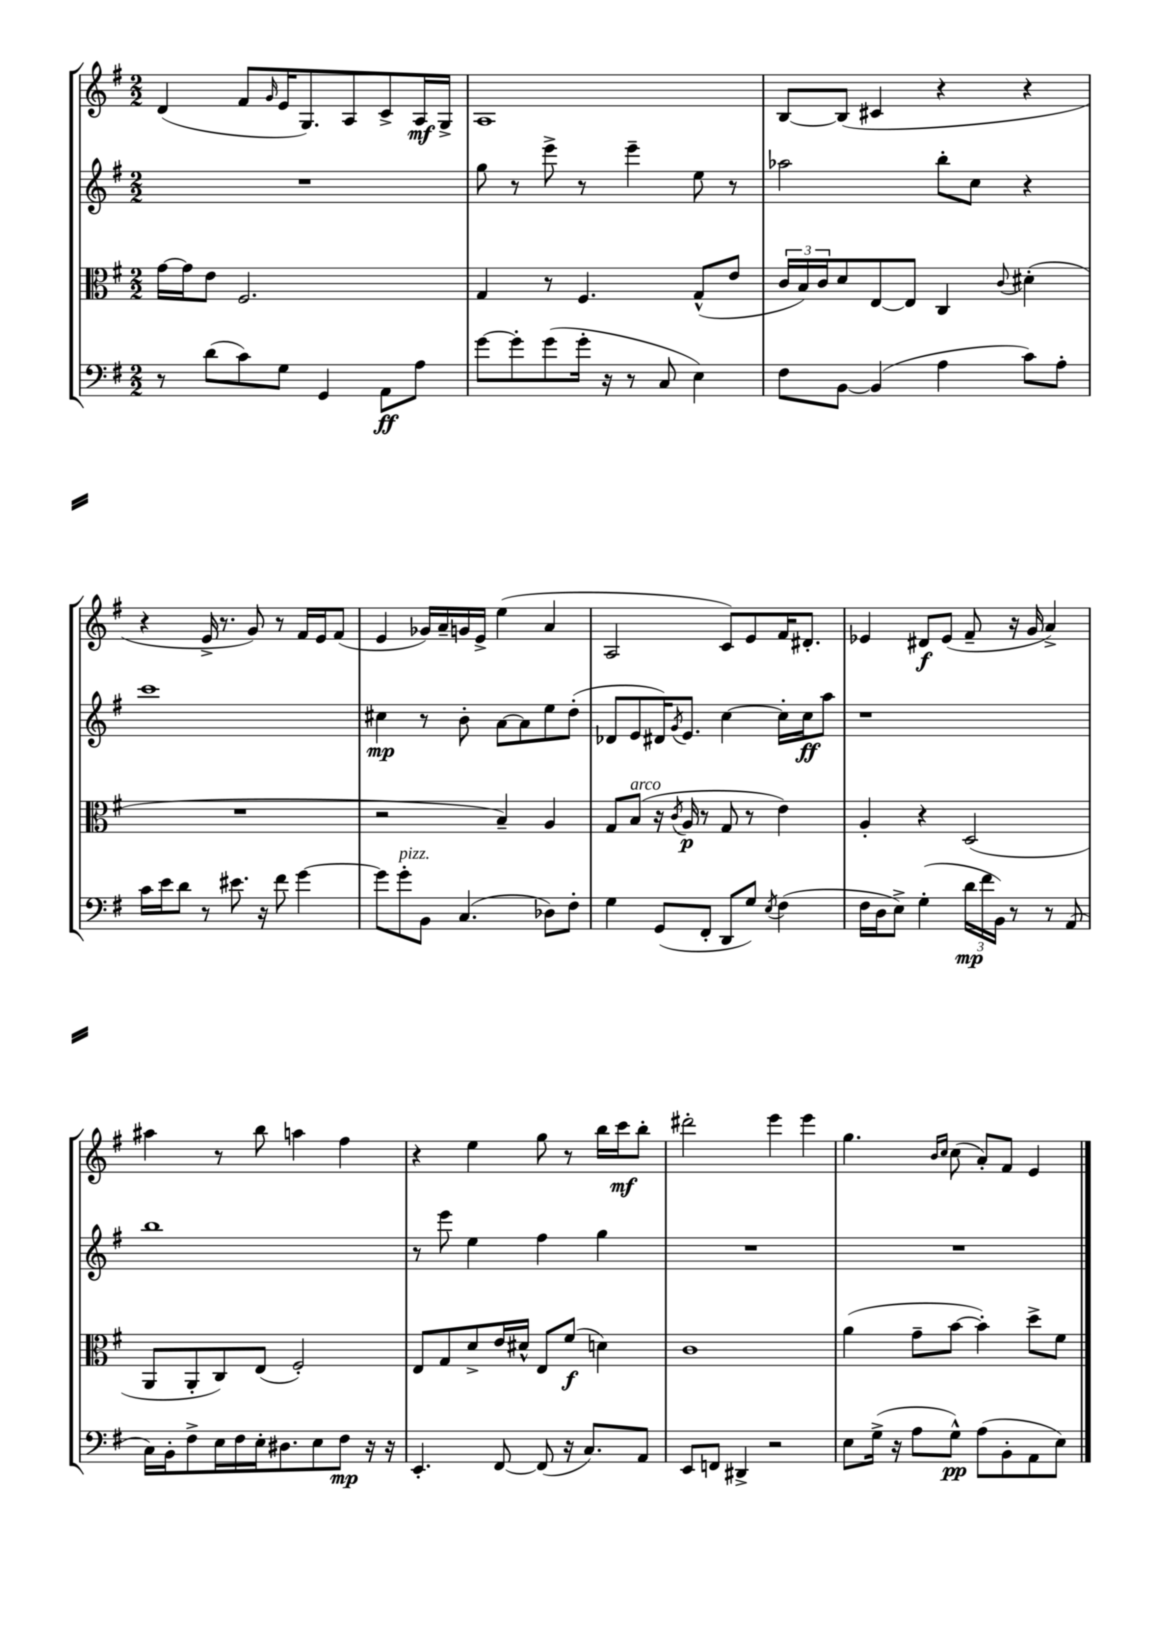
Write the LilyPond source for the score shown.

<<
\new StaffGroup <<
\new Staff = "s0" {
    \clef treble \key g \major \numericTimeSignature \time 2/2
    d'4( fis'8 \grace { g'16 } e'16 g8.) a8 c'8-> a16\mf g16-> |
    a1 |
    b8~ b8( cis'4 r4 r4 |
    r4 e'16-> r8. g'8) r8 fis'16 e'16 fis'8( |
    e'4 ges'16) a'16-- g'16 e'16-> e''4( a'4 |
    a2 c'8) e'8 fis'16 dis'8.-. |
    ees'4 dis'8\f ees'8( fis'8-- r16 g'16 a'4->) |
    ais''4 r8 b''8 a''4 fis''4 |
    r4 e''4 g''8 r8 b''16 c'''16\mf b''8-. |
    dis'''2-. e'''4 e'''4 |
    g''4. \grace { b'16 c''16 } c''8( a'8-.) fis'8 e'4 \bar "|." |
}
\new Staff = "s1" {
    \clef treble \key g \major \numericTimeSignature \time 2/2
    R1 |
    g''8 r8 e'''8-> r8 e'''4-- e''8 r8 |
    aes''2 b''8-. c''8 r4 |
    c'''1 |
    cis''4\mp r8 b'8-. a'8~ a'8 e''8 d''8-.( |
    des'8 e'8 dis'16) \acciaccatura { g'8 } e'8. c''4~ c''16-. c''16\ff a''8 |
    r1 |
    b''1 |
    r8 e'''8 e''4 fis''4 g''4 |
    R1 |
    R1 \bar "|." |
}
\new Staff = "s2" {
    \clef alto \key g \major \numericTimeSignature \time 2/2
    g'16~ g'16 e'8 fis2. |
    g4 r8 fis4. g8-^( e'8 |
    \tuplet 3/2 { c'16 b16) c'16 } d'8 e8~ e8 c4 \appoggiatura { c'8 } dis'4-.( |
    R1 |
    r2 b4--) a4 |
    g8 b8^\markup { \italic "arco" }( r16 \acciaccatura { c'8 } a16\p r8 g8 r8 e'4) |
    a4-. r4 d2( |
    a,8 a,8-. c8) e8( fis2-.) |
    e8 g8 d'8-> e'16 dis'16-^ e8 fis'8\f( d'4) |
    c'1 |
    a'4( g'8-- b'8~ b'4-.) d''8-> fis'8 \bar "|." |
}
\new Staff = "s3" {
    \clef bass \key g \major \numericTimeSignature \time 2/2
    r8 d'8( c'8) g8 g,4 a,8\ff a8 |
    g'8~ g'8-. g'8( g'16-. r16 r8 c8 e4) |
    fis8 b,8~ b,4( a4 c'8) a8-. |
    c'16 e'16 d'8 r8 eis'8. r16 fis'8 g'4~ |
    g'8 g'8-.^\markup { \italic "pizz." } b,8 c4.( des8) fis8-. |
    g4 g,8( fis,8-. d,8 g8) \acciaccatura { e8 } fis4( |
    fis16 d16 e8->) g4-.( \tuplet 3/2 { d'16\mp fis'16 b,16) } r8 r8 a,8( |
    c16) b,16-. fis8-> e16 fis16 e16-. dis8. e8 fis8\mp r16 r16 |
    e,4.-. fis,8~ fis,8( r16 c8.) a,8 |
    e,8 f,8 dis,4-> r2 |
    e8 g16->( r16 a8 g8-^\pp) a8( b,8-. a,8 e8) \bar "|." |
}
>>
>>
\layout { \context { \Score \remove "Bar_number_engraver" } }
